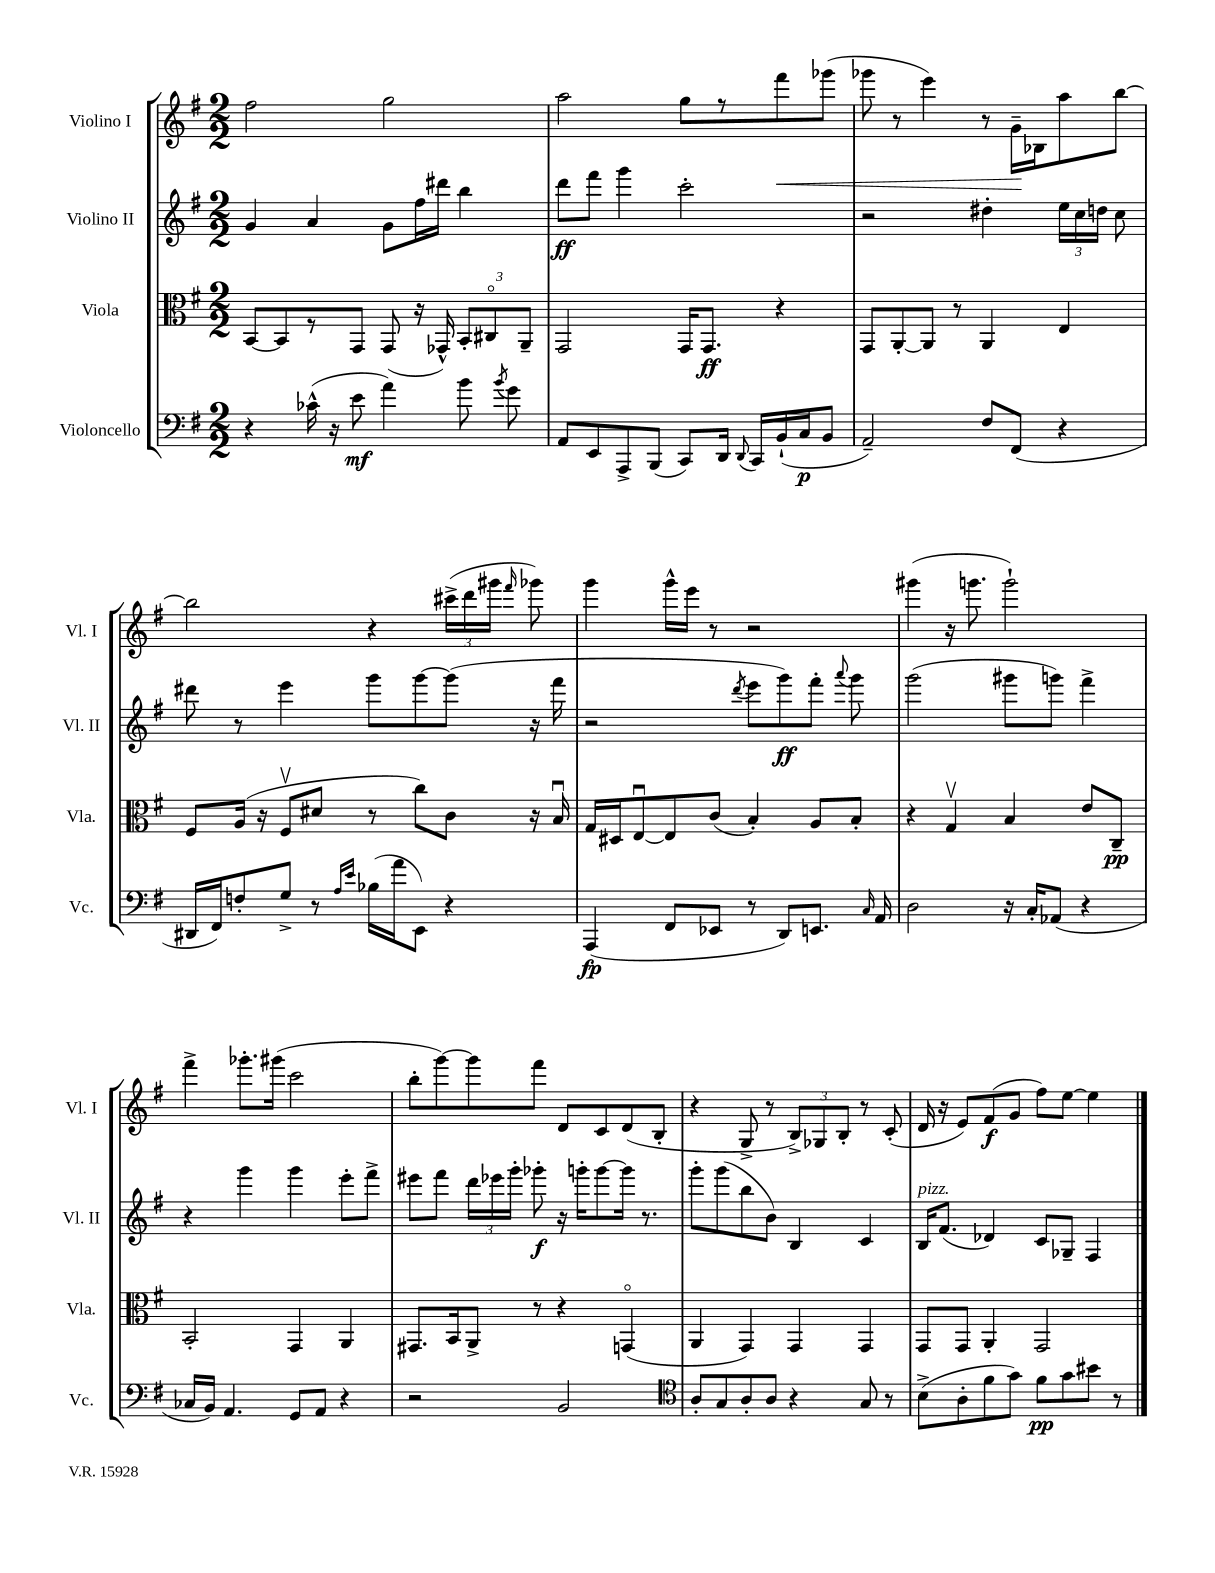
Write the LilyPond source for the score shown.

<<
\new StaffGroup <<
\new Staff = "s0" \with { instrumentName = "Violino I" shortInstrumentName = "Vl. I" } {
    \clef treble \key g \major \numericTimeSignature \time 2/2
    \autoBeamOff fis''2 g''2 |
    a''2 g''8[ r8 fis'''8\< ges'''8]( |
    ges'''8 r8 e'''4) r8 g'16[--\! bes16 a''8 b''8]~ |
    b''2 r4 \tuplet 3/2 { cis'''16[->( d'''16 gis'''16] } \grace { fis'''16 } ges'''8) |
    g'''4 g'''16[-^ e'''16] r8 r2 |
    gis'''4( r16 g'''8. g'''2-!) |
    fis'''4-> ges'''8.[-. gis'''16]( c'''2 |
    b''8[-. g'''8~) g'''8 fis'''8] d'8[ c'8 d'8( b8]-. |
    r4 g8-> r8 \tuplet 3/2 { b8[->) ges8 b8]-. } r8 c'8-.( |
    d'16 r16 e'8[) fis'8\f( g'8] fis''8[) e''8]~ e''4 \bar "|." |
}
\new Staff = "s1" \with { instrumentName = "Violino II" shortInstrumentName = "Vl. II" } {
    \clef treble \key g \major \numericTimeSignature \time 2/2
    \autoBeamOff g'4 a'4 g'8[ fis''16 dis'''16] b''4 |
    d'''8[\ff fis'''8] g'''4 c'''2-. |
    r2 dis''4-. \tuplet 3/2 { e''16[ c''16 d''16] } c''8 |
    dis'''8 r8 e'''4 g'''8[ g'''8~ g'''8]( r16 fis'''16 |
    r2 \acciaccatura { d'''8 } e'''8[ g'''8\ff) fis'''8]-. \appoggiatura { a'''8 } g'''8 |
    g'''2( gis'''8[ g'''8]) fis'''4-> |
    r4 g'''4 g'''4 e'''8[-. fis'''8]-> |
    eis'''8[ fis'''8] \tuplet 3/2 { d'''16[ ees'''16 g'''16]-. } ges'''8-.\f r16 g'''16[-. g'''8~ g'''16] r8. |
    g'''8[-. g'''8( b''8 b'8]) b4 c'4 |
    b16[^\markup { \italic "pizz." } fis'8.]( des'4) c'8[ ges8]-- fis4 \bar "|." |
}
\new Staff = "s2" \with { instrumentName = "Viola" shortInstrumentName = "Vla." } {
    \clef alto \key g \major \numericTimeSignature \time 2/2
    \autoBeamOff b,8[~ b,8 r8 g,8] g,8( r16 ges,16-^) \tuplet 3/2 { b,8[-. cis8\flageolet a,8]-- } |
    g,2 g,16[ g,8.]\ff r4 |
    g,8[ a,8~-. a,8] r8 a,4 e4 |
    fis8[ a16]( r16 fis8[\upbow dis'8] r8 c''8[) c'8] r16 b16\downbow |
    g16[ dis16 e8~\downbow e8 c'8]( b4-.) a8[ b8]-. |
    r4 g4\upbow b4 e'8[ c8]--\pp |
    b,2-. g,4 a,4 |
    gis,8.[ b,16 a,8]-> r8 r4 g,4\flageolet( |
    a,4 g,4) g,4 g,4 |
    g,8[ g,8] a,4-. g,2 \bar "|." |
}
\new Staff = "s3" \with { instrumentName = "Violoncello" shortInstrumentName = "Vc." } {
    \clef bass \key g \major \numericTimeSignature \time 2/2
    \autoBeamOff r4 ces'16-^( r16 e'8\mf a'4) b'8 \acciaccatura { b'8 } g'8 |
    a,8[ e,8 a,,8-> b,,8]( c,8[) d,16] \appoggiatura { d,8 } c,16[ b,16-!( c16\p b,8] |
    a,2--) fis8[ fis,8]( r4 |
    dis,16[ fis,16) f8-. g8]-> r8 \grace { a16[ e'16] } bes16[( a'16 e,8]) r4 |
    a,,4\fp( fis,8[ ees,8] r8 d,8[) e,8.] \grace { c16 } a,16 |
    d2 r16 c16[-. aes,8]( r4 |
    ces16[ b,16]) a,4. g,8[ a,8] r4 |
    r2 b,2 |
    \clef tenor a8[-. g8 a8-. a8] r4 g8 r8 |
    b8[->( a8-. fis'8 g'8]) fis'8[\pp g'8 bis'8] r8 \bar "|." |
}
>>
>>
\layout { \context { \Score \remove "Bar_number_engraver" } }
